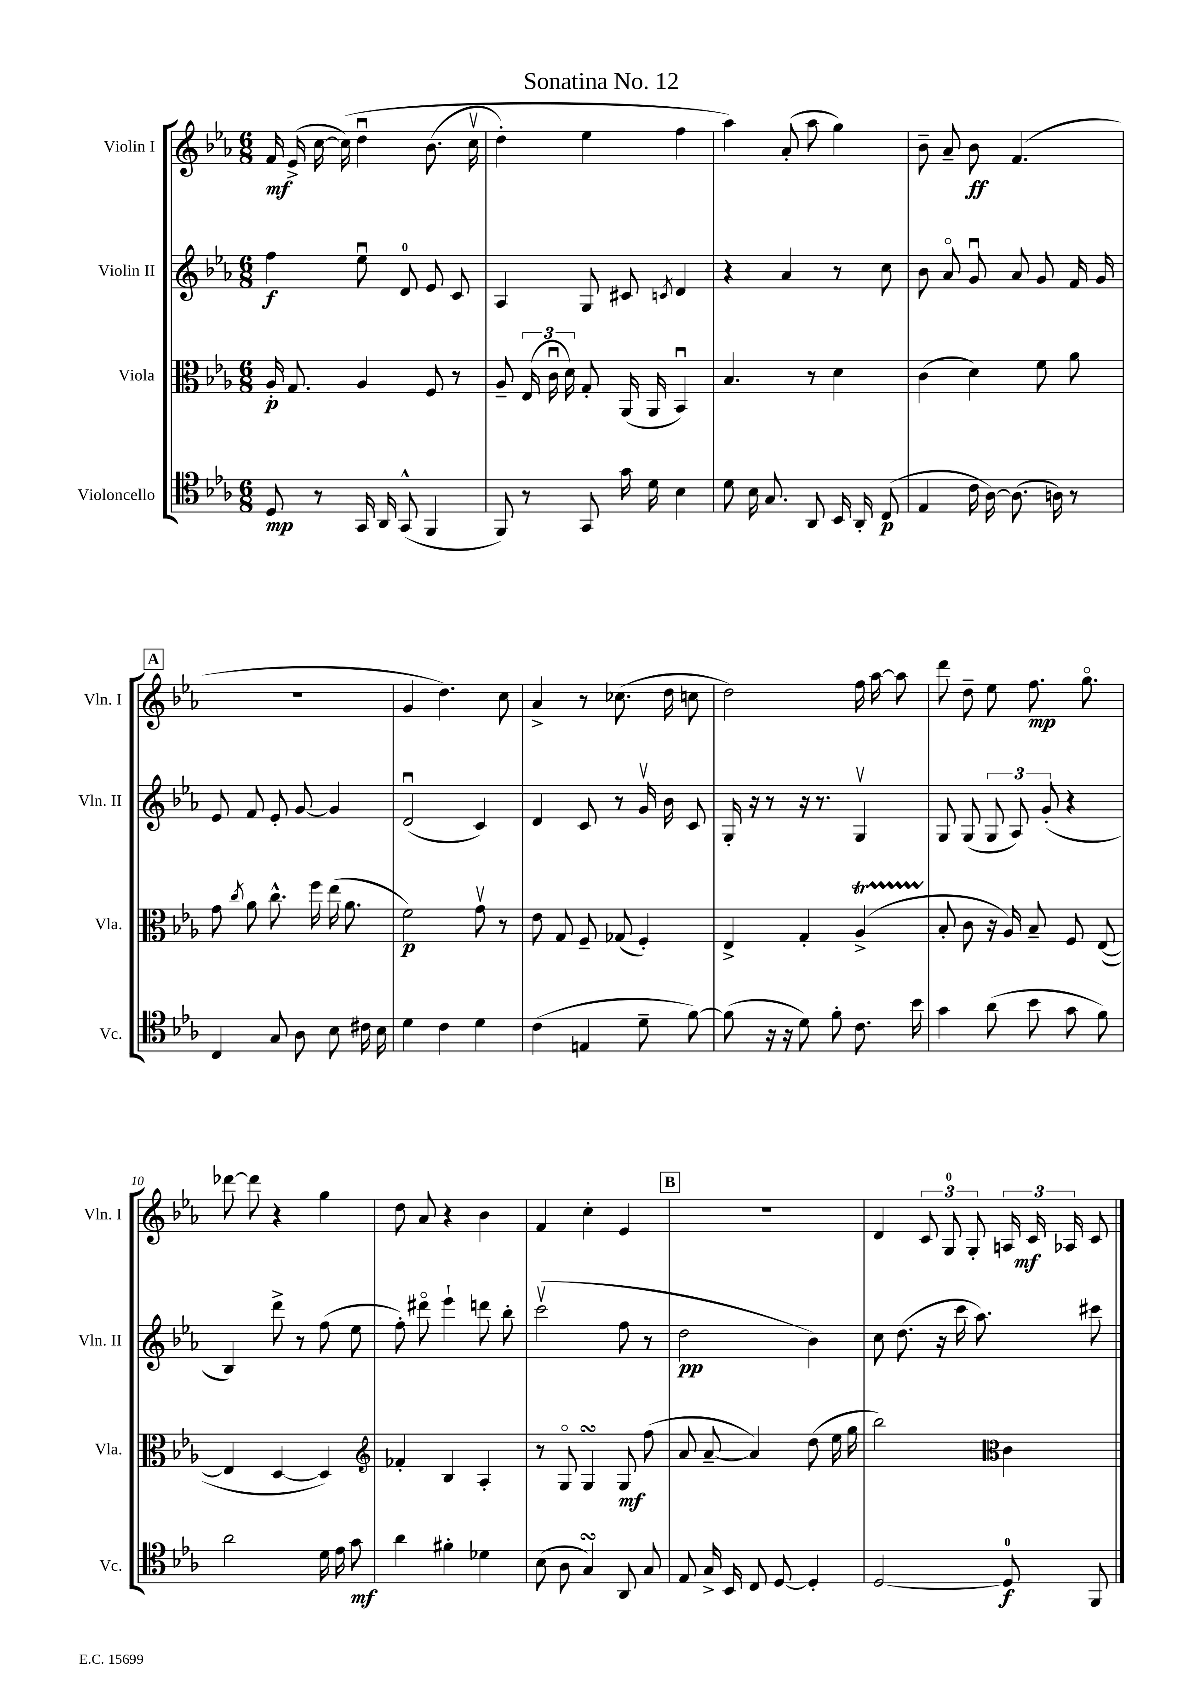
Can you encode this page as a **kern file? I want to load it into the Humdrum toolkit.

**kern	**kern	**kern	**kern
*staff4	*staff3	*staff2	*staff1
*clefC4	*clefC3	*clefG2	*clefG2
*k[b-e-a-]	*k[b-e-a-]	*k[b-e-a-]	*k[b-e-a-]
*M6/8	*M6/8	*M6/8	*M6/8
8D	16A-'	4ff	16f
.	8.G	.	(16e-^
8r	.	.	[16cc
.	.	.	&(16cc])
16GG	4A-	8ee-u	4ddu
16AA-	.	.	.
(8GG^^	.	8d	.
4FF	8F	8e-	(8.b-
.	8r	8c	.
.	.	.	16ccv
=	=	=	=
8FF)	8A-~	4A-	4dd')
8r	(24E-	.	.
.	24cu	.	.
.	24d)	.	.
8GG	8G'	8G	4ee-
16g	(16AA-	8c#	.
16d	16AA-	.	.
.	.	8qc	.
4B-	4BB-u)	4d	4ff
=	=	=	=
8d	4.B-	4r	4aa-&)
16B-	.	.	.
8.G	.	.	.
.	.	4a-	(8a-'
8AA-	8r	.	8aa-
16BB-	4d	8r	4gg)
16AA-'	.	.	.
(8C	.	8cc	.
=	=	=	=
4E-	(4c	8b-	8b-~
.	.	8a-o	8a-~
16c	4d)	8gu	8b-
[16A-)	.	.	.
(8.A-]	.	8a-	(4.f
.	8f	8g	.
16A)	.	.	.
8r	8a-	16f	.
.	.	16g	.
=	=	=	=
4C	8g	8e-	2.r
.	8qcc	.	.
.	8a-	8f	.
8G	8.cc^^	8e-'	.
8A-	.	[8g	.
.	16ff	.	.
8B-	(16ee-	4g]	.
.	8.a-	.	.
16c#	.	.	.
16B-	.	.	.
=	=	=	=
4d	2f)	(2du	4g
4c	.	.	4.dd)
4d	8gv	4c)	.
.	8r	.	8cc
=	=	=	=
(4c	8e-	4d	4a-^
.	8G	.	.
4E	8F~	8c	8r
.	(8G-	8r	(8.cc-
8d~	4F')	16gv	.
.	.	16b-	16dd
[8f)	.	8c	8cc
=	=	=	=
(8f]	4E-^	16G'	2dd)
.	.	16r	.
16r	.	8r	.
16r	.	.	.
8d)	4G'	16r	.
.	.	8.r	.
8f'	.	.	.
8.c	(4A-^	4Gv	16ff
.	.	.	[16aa-
.	.	.	8aa-]
16b-	.	.	.
=	=	=	=
4g	8B-'	8G	8ddd
.	8c	(8G	8dd~
(8a-	16r	12G	8ee-
.	16A-)	.	.
.	.	12A-)	.
8b-	8B-~	.	8.ff
.	.	(12g'	.
8g	8F	4r	.
.	.	.	8.ggo
8f)	([8E-	.	.
=	=	=	=
2a-	4E-]	4B-)	[8ddd-
.	.	.	8ddd-]
.	[4D	8ddd^	4r
.	.	8r	.
16d	4D])	(8ff	4gg
16e-	.	.	.
8g	.	8ee-	.
=	=	=	=
*	*clefG2	*	*
4a-	4f-'	8ff')	8dd
.	.	8ddd#o	8a-
4f#'	4B-	4eee-`	4r
4d-	4A-'	8ddd	4b-
.	.	8bb-'	.
=	=	=	=
(8B-	8r	(2cccv	4f
8A-	8Go	.	.
4G)	4G	.	4cc'
8AA-	8G	8ff	4e-
8G	(8ff	8r	.
=	=	=	=
8E-	8a-	2dd	2.r
16G^	[8a-~	.	.
16BB-	.	.	.
8C	4a-])	.	.
[8D	.	.	.
4D']	(8dd	4b-)	.
.	16ee-	.	.
.	16gg	.	.
=	=	=	=
[2D	2bb-)	8cc	4d
.	.	(8.dd	.
.	.	.	12c
.	.	16r	.
.	.	.	12G
.	.	16ccc	.
.	.	.	12G'
.	.	8.aa-)	.
*	*clefC3	*	*
8D]	4c	.	24A
.	.	.	24c
.	.	.	24A-
8FF	.	8ccc#	8c
==	==	==	==
*-	*-	*-	*-
